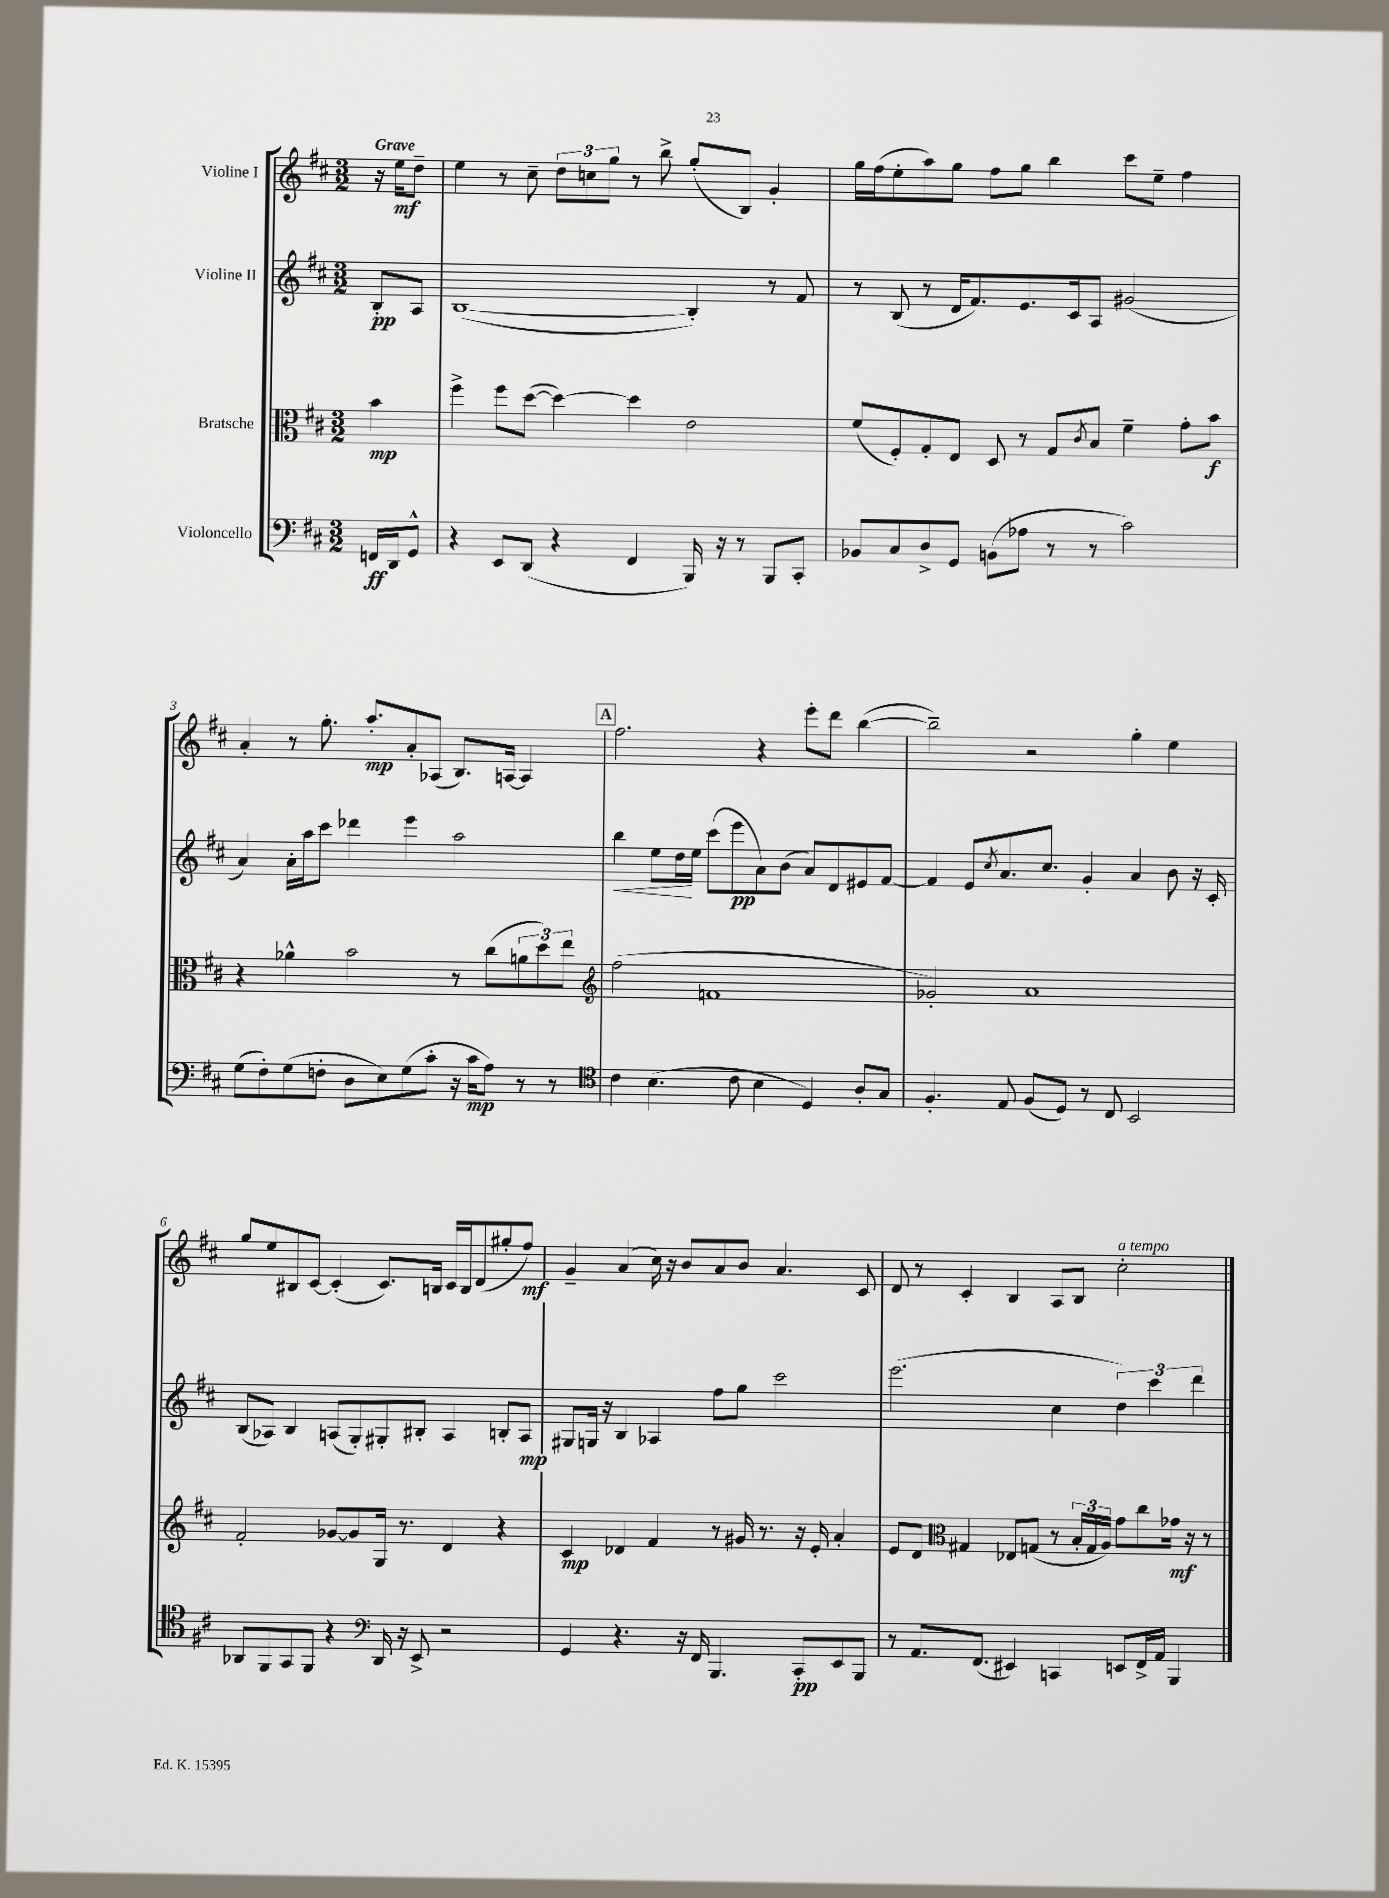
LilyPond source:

<<
\new StaffGroup <<
\new Staff = "s0" \with { instrumentName = "Violine I" } {
    \clef treble \key d \major \numericTimeSignature \time 3/2 \partial 4 \tempo "Grave"
    r16 e''16\mf d''8-- |
    e''4 r8 cis''8-- \tuplet 3/2 { d''8 c''8 g''8 } r8 b''8-> g''8-.( b8) g'4-. |
    g''16 fis''16( e''8-. a''8) g''8 fis''8 g''8 b''4 cis'''8 e''8-- fis''4 |
    a'4-. r8 g''8.-. a''8.-.\mp a'8-. aes8( b8.) a16~ a4 |
    \mark \markup { \box "A" } fis''2. r4 e'''8-. d'''8 b''4~( |
    b''2--) r2 g''4-. e''4 |
    g''8 e''8 bis8 cis'8~ cis'4-.( cis'8.) b16 cis'16 b16 d'8( gis''8-. fis''8\mf) |
    g'4-- a'4( cis''16) r16 b'8 a'8 b'8 a'4. cis'8 |
    d'8 r8 cis'4-. b4 a8 b8 cis''2-.^\markup { \italic "a tempo" } \bar "|." |
}
\new Staff = "s1" \with { instrumentName = "Violine II" } {
    \clef treble \key d \major \numericTimeSignature \time 3/2 \partial 4
    b8-.\pp a8 |
    b1~( b4-.) r8 fis'8 |
    r8 b8( r8 d'16 fis'8.) e'8. cis'16 a8 gis'2( |
    a'4) a'16-. a''16 cis'''8 des'''4 e'''4 a''2 |
    \mark \markup { \box "A" } b''4\< e''8 d''16\! e''16 cis'''8( e'''8\pp a'8) b'8( a'8) d'8 eis'8 fis'8~ |
    fis'4 e'8 \acciaccatura { cis''8 } a'8. cis''8. g'4-. a'4 b'8 r16 cis'16-. |
    b8( aes8) b4 a8( g8-.) gis8-. bis8-. a4 b8-. a8\mp |
    gis8 g16 r16 b4 aes4 fis''8 g''8 cis'''2 |
    e'''2.( cis''4 \tuplet 3/2 { d''4) cis'''4 d'''4 } \bar "|." |
}
\new Staff = "s2" \with { instrumentName = "Bratsche" } {
    \clef alto \key d \major \numericTimeSignature \time 3/2 \partial 4
    b'4\mp |
    fis''4-> fis''8 d''8~( d''4~) d''4 e'2 |
    fis'8( fis8-.) g8-. e8 d8 r8 g8 \acciaccatura { cis'8 } b8 fis'4-- g'8-. b'8\f |
    r4 aes'4-^ b'2 r8 cis''8( \tuplet 3/2 { a'8 d''8) e''8 } |
    \mark \markup { \box "A" } \clef treble fis''2( f'1 |
    ges'2-.) a'1 |
    fis'2-. ges'8~ ges'8 g16 r8. d'4 r4 |
    cis'4\mp des'4 fis'4 r8 gis'16 r8. r16 e'16-. a'4-. |
    e'8 d'8 \clef alto gis4 ees8 g8( r8 \tuplet 3/2 { b16-. g16 a16) } g'8 cis''8 ges'16\mf r16 r8 \bar "|." |
}
\new Staff = "s3" \with { instrumentName = "Violoncello" } {
    \clef bass \key d \major \numericTimeSignature \time 3/2 \partial 4
    f,16\ff d,16 g,8-^ |
    r4 e,8 d,8( r4 fis,4 b,,16) r16 r8 b,,8 cis,8-. |
    bes,8 cis8 d8-> g,8 b,8( aes8 r8 r8 cis'2) |
    g8( fis8-.) g8( f8-. d8 e8) g8( cis'8-. r16 cis'16\mp a8) r8 r8 |
    \mark \markup { \box "A" } \clef tenor cis'4 b4.( cis'8 b4 d4) a8-. g8 |
    fis4.-. e8 fis8( d8) r8 cis8 b,2 |
    aes,8 fis,8 g,8 fis,8 r4 \clef bass d,16 r16 e,8-> r2 |
    g,4 r4. r16 fis,16 b,,4. cis,8-.\pp e,8 b,,8 |
    r8 a,8. fis,8.( eis,4) c,4 e,8 fis,16-> a,16 b,,4 \bar "|." |
}
>>
>>
